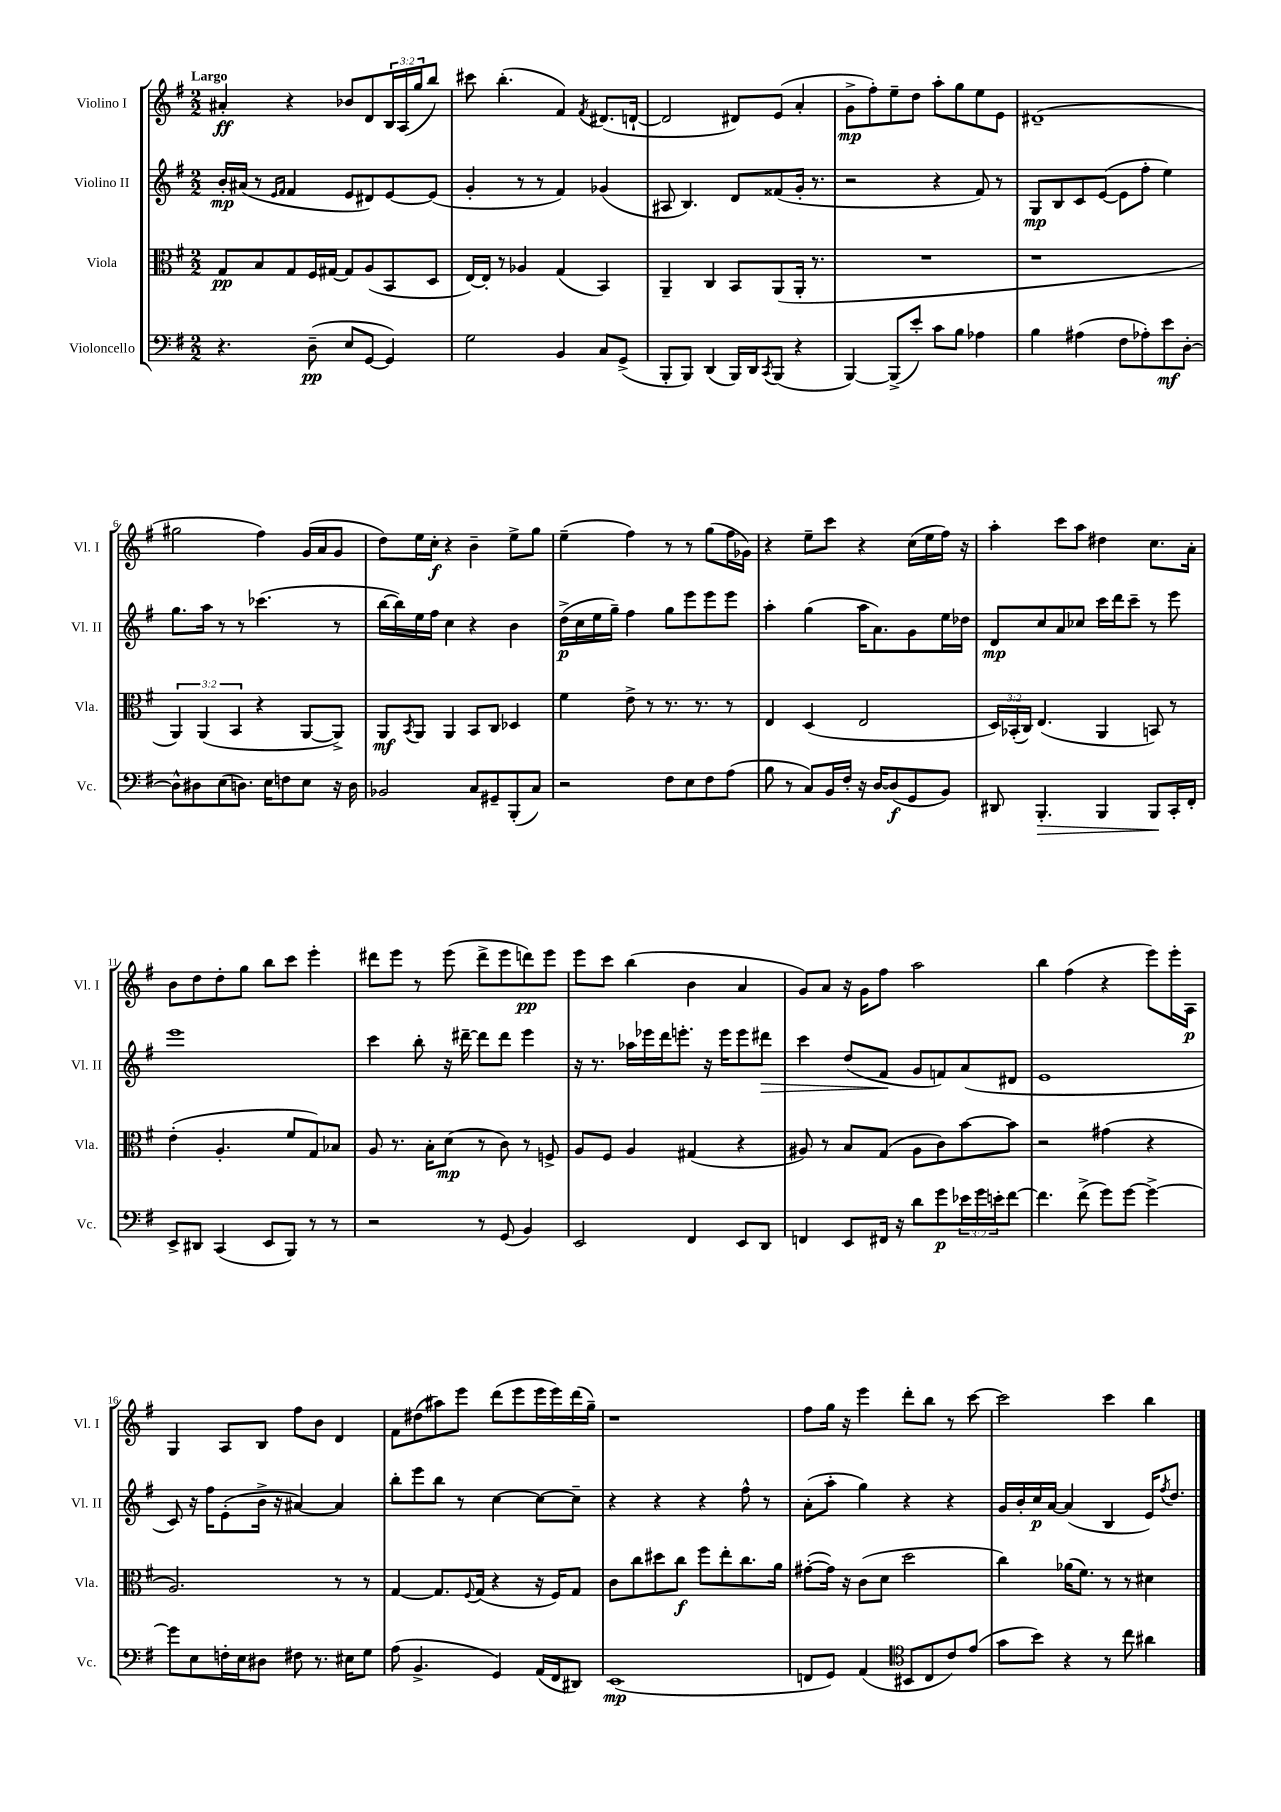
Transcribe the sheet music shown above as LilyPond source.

<<
\new StaffGroup <<
\new Staff = "s0" \with { instrumentName = "Violino I" shortInstrumentName = "Vl. I" } {
    \clef treble \key g \major \numericTimeSignature \time 2/2 \override Staff.TupletNumber.text = #tuplet-number::calc-fraction-text \tempo "Largo"
    ais'4-.\ff r4 bes'8 d'8 \tuplet 3/2 { b16 a16( g''16 } b''8) |
    cis'''8 b''4.-.( fis'4) \acciaccatura { fis'8 } dis'8.( d'16~-! |
    d'2 dis'8) e'8( a'4-. |
    g'8->\mp fis''8-.) e''8-- d''8 a''8-. g''8 e''8 e'8 |
    dis'1--( |
    gis''2 fis''4) g'16( a'16 g'8 |
    d''8) e''16 c''16-.\f r4 b'4-- e''8-> g''8 |
    e''4--( fis''4) r8 r8 g''8( fis''16 ges'16) |
    r4 e''8-- c'''8 r4 c''16( e''16 fis''16) r16 |
    a''4-. c'''8 a''8 dis''4 c''8. a'16-. |
    b'8 d''8 d''8-. g''8 b''8 c'''8 e'''4-. |
    dis'''8 e'''8 r8 e'''8( dis'''8-> e'''8 d'''8\pp) e'''8 |
    e'''8 c'''8 b''4( b'4 a'4 |
    g'8) a'8 r16 g'16 fis''8 a''2 |
    b''4 fis''4( r4 e'''8) e'''16-. a16\p |
    g4 a8 b8 fis''8 b'8 d'4 |
    fis'8 dis''8( ais''8) e'''8 d'''8( e'''8 e'''16 e'''16) d'''16( g''16--) |
    r1 |
    fis''8 g''16 r16 e'''4 d'''8-. b''8 r8 c'''8~ |
    c'''2 c'''4 b''4 \bar "|." |
}
\new Staff = "s1" \with { instrumentName = "Violino II" shortInstrumentName = "Vl. II" } {
    \clef treble \key g \major \numericTimeSignature \time 2/2
    b'16-.\mp ais'16( r8 \grace { e'16 fis'16 } fis'4 e'8 dis'8) e'8~ e'8( |
    g'4-. r8 r8 fis'4) ges'4( |
    ais8 b4.) d'8 fisis'8( g'16-. r8. |
    r2 r4 fis'8) r8 |
    g8\mp b8 c'8 e'8~( e'8 fis''8-. e''4) |
    g''8. a''16 r8 r8 ces'''4.( r8 |
    b''16~ b''16) e''16 fis''16 c''4 r4 b'4 |
    d''16->\p( c''16 e''16 g''16--) fis''4 g''8 e'''8 e'''8 e'''8 |
    a''4-. g''4( a''16 a'8.) g'8 e''16 des''16 |
    d'8\mp c''8 a'8 ces''8 c'''16 d'''16 c'''8-- r8 e'''8 |
    e'''1 |
    c'''4 b''8-. r16 dis'''16~-- dis'''8 dis'''8 e'''4 |
    r16 r8. aes''16 ees'''16 d'''16 e'''8.-. r16 e'''16 e'''8 dis'''8\> |
    c'''4 d''8( fis'8\! g'8 f'8) a'8( dis'8 |
    e'1 |
    c'8) r16 fis''16 e'8-.( b'16-> r16 ais'4~) ais'4 |
    b''8-. e'''8 b''8 r8 c''4~ c''8~ c''8-- |
    r4 r4 r4 fis''8-^ r8 |
    a'8-.( a''8-. g''4) r4 r4 |
    g'16 b'16-. c''16\p a'16~ a'4( b4 e'16) \acciaccatura { fis''8 } d''8. \bar "|." |
}
\new Staff = "s2" \with { instrumentName = "Viola" shortInstrumentName = "Vla." } {
    \clef alto \key g \major \numericTimeSignature \time 2/2 \override Staff.TupletNumber.text = #tuplet-number::calc-fraction-text
    g8\pp b8 g8 fis16 gis16~ gis8 a8( b,8 d8 |
    e16~) e16-. r8 aes4 g4( b,4) |
    a,4-- c4 b,8 a,8( a,16-. r8. |
    R1 |
    r1 |
    \tuplet 3/2 { a,4) a,4( b,4 } r4 a,8~ a,8->) |
    a,8\mf \acciaccatura { b,8 } a,8 a,4 b,8 c8 des4 |
    fis'4 e'8-> r8 r8. r8. r8 |
    e4 d4( e2 |
    \tuplet 3/2 { d16) bes,16-.( c16) } e4.( a,4 b,8) r8 |
    e'4-.( a4.-. fis'8 g8) bes8 |
    a8 r8. b16-. d'8\mp( r8 c'8) r8 f8-> |
    a8 fis8 a4 gis4( r4 |
    ais8) r8 b8 g8( ais8 c'8) b'8~ b'8 |
    r2 gis'4( r4 |
    a2.) r8 r8 |
    g4~ g8. \appoggiatura { fis8 } g16( r4 r16 fis16) g8 |
    c'8 c''8 dis''8 c''8\f fis''8 e''8-. c''8. a'16 |
    gis'8~-.( gis'16) r16 c'8( d'8 d''2 |
    c''4) aes'16( fis'8.) r8 r8 dis'4 \bar "|." |
}
\new Staff = "s3" \with { instrumentName = "Violoncello" shortInstrumentName = "Vc." } {
    \clef bass \key g \major \numericTimeSignature \time 2/2 \override Staff.TupletNumber.text = #tuplet-number::calc-fraction-text
    r4. d8--\pp( e8 g,8~ g,4) |
    g2 b,4 c8 g,8->( |
    b,,8-. b,,8) d,4( b,,16) d,16 \acciaccatura { c,8 } b,,8( r4 |
    b,,4~) b,,8->( e'8-.) c'8 b8 aes4 |
    b4 ais4( fis8 aes8-.) e'8\mf d8~-. |
    d8-^ dis8 e8( d8.) e16 f8 e8 r16 d16 |
    bes,2 c8 gis,8-- b,,8-.( c8) |
    r2 fis8 e8 fis8 a8( |
    b8 r8 c8) b,16 fis16-. r16 d16~ d8\f( g,8 b,8) |
    dis,8 b,,4.-.\> b,,4 b,,8\! c,16-. fis,16-. |
    e,8-> dis,8 c,4( e,8 b,,8) r8 r8 |
    r2 r8 g,8( b,4) |
    e,2 fis,4 e,8 d,8 |
    f,4 e,8 fis,16 r16 d'8 g'8\p \tuplet 3/2 { ees'16 g'16 e'16-. } fis'8~ |
    fis'4. fis'8->( g'8) g'8~ g'4~-> |
    g'8 e8 f16-. e16 dis8 fis8 r8. eis16 g8 |
    a8( b,4.-> g,4) a,16( fis,16 dis,8) |
    e,1\mp( |
    f,8 g,8) a,4( \clef tenor bis,8 c8 c'8) e'8( |
    g'8 b'8) r4 r8 c''8 ais'4 \bar "|." |
}
>>
>>
